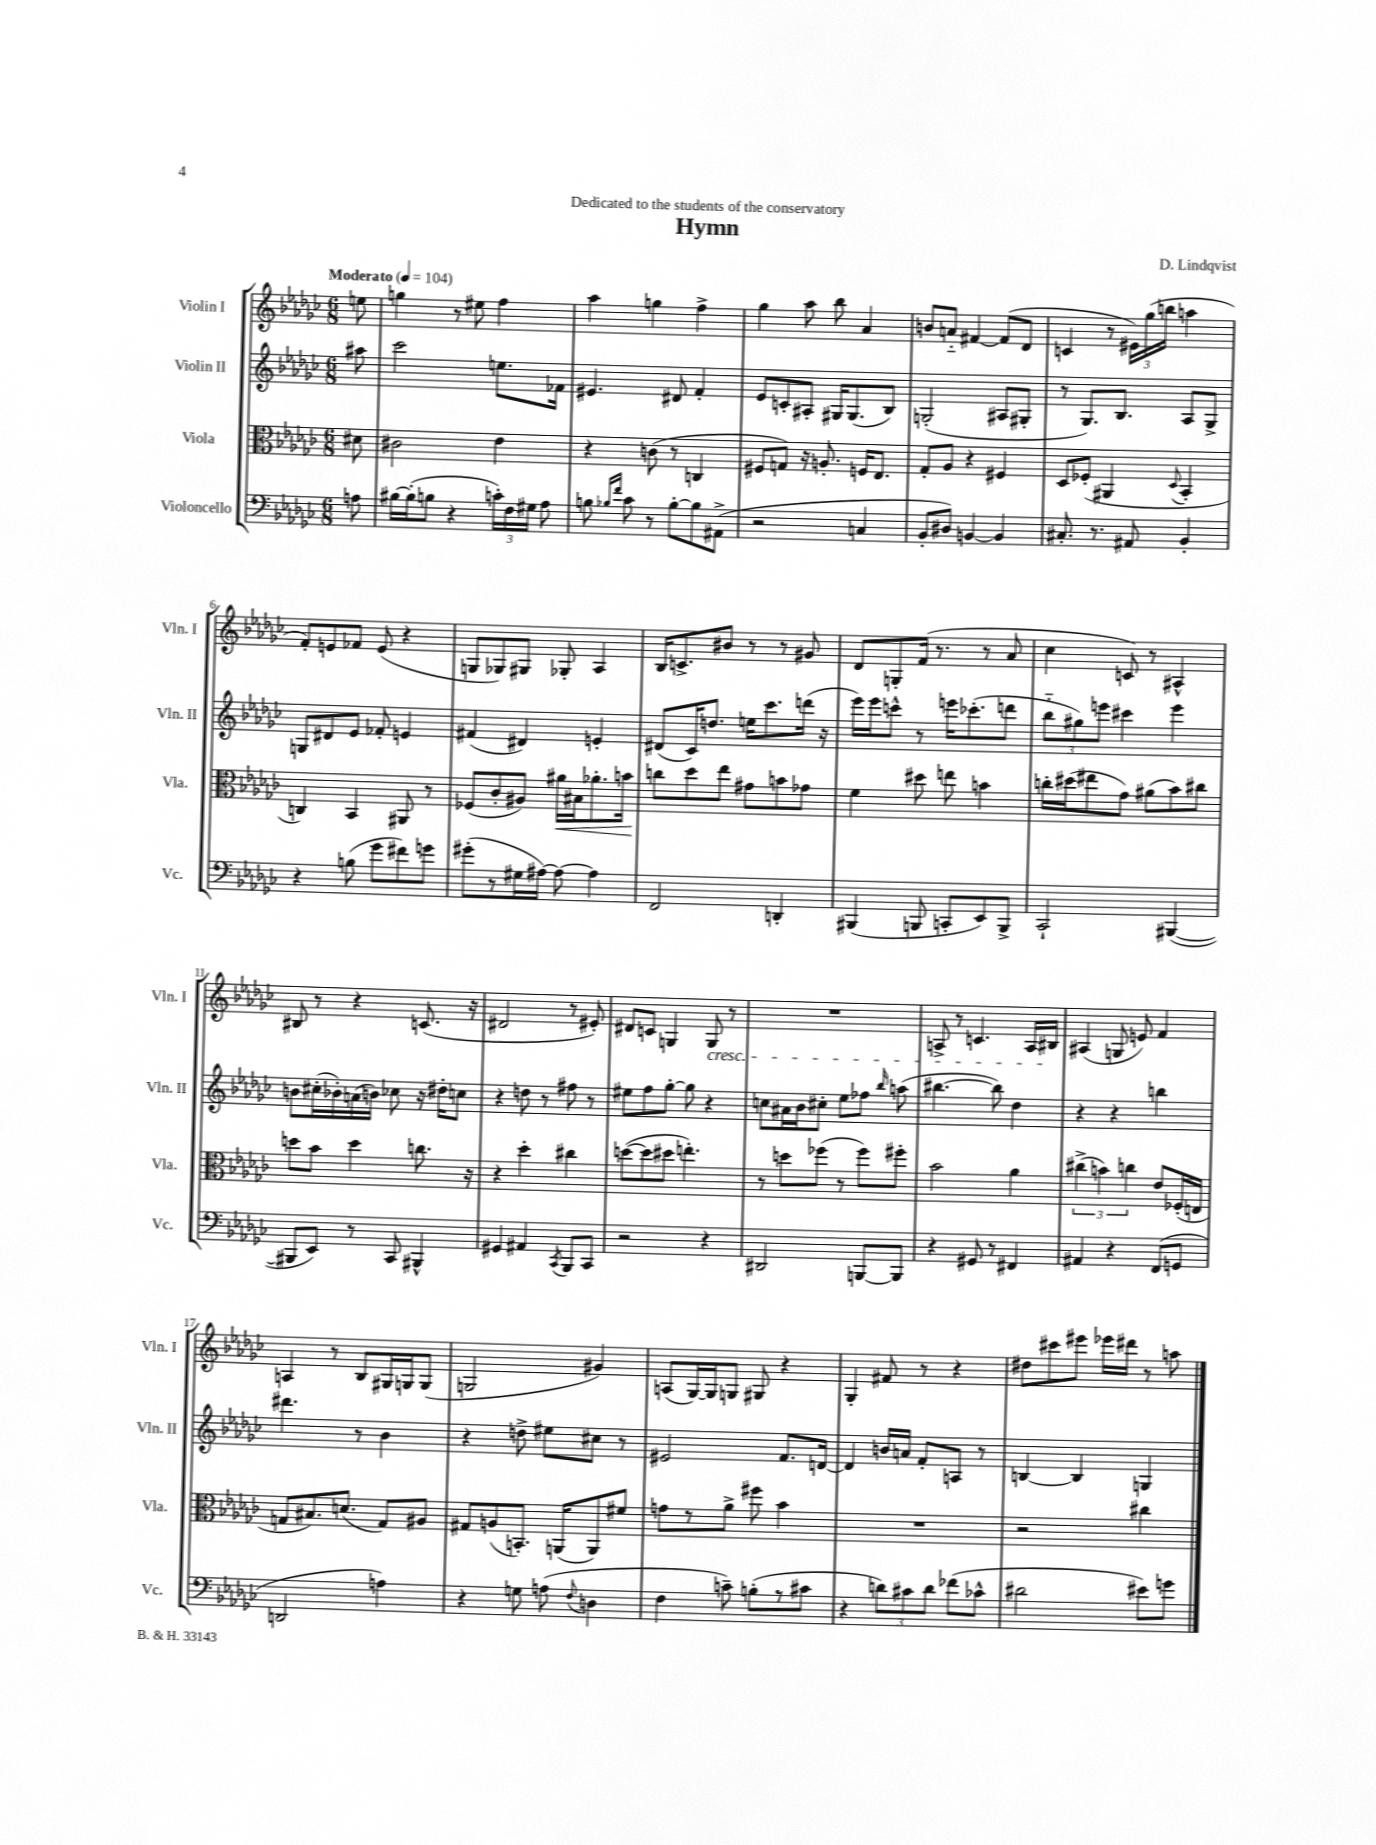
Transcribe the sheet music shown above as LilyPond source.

\header { title = "Hymn" composer = "D. Lindqvist" dedication = "Dedicated to the students of the conservatory" }
<<
\new StaffGroup <<
\new Staff = "s0" \with { instrumentName = "Violin I" shortInstrumentName = "Vln. I" } {
    \clef treble \key ges \major \numericTimeSignature \time 6/8 \partial 8 \tempo "Moderato" 4 = 104
    \autoBeamOff e''8 |
    g''4 r8 eis''8 f''4 |
    aes''4 g''4 f''4-> |
    ges''4 aes''8 bes''8 aes'4 |
    b'8[ a'8]-_ fis'4~ fis'8[( des'8] |
    c'4 r8 \tuplet 3/2 { eis'16[) ges''16( b''16] } a''4 |
    f'8[-.) e'8 fes'8] e'8( r4 |
    g8[ ges8) gis8] ges8-. aes4 |
    bes16[ c'8.-> bis'8] r8 r8 gis'8 |
    des'8[ g8-. f'16]( r8. r8 aes'8 |
    ces''4 c'8) r8 ais4-^ |
    bis8 r8 r4 c'8.( r16 |
    dis'2 r8 eis'8-.) |
    dis'8[ c'8] g4 g8\cresc r8 |
    R2. |
    a8-> r8 c'4. a16[ bis16]\! |
    ais4( g8 e'8) f'4 |
    a4 r8 bes8[ gis16 g16 g8]( |
    g2 gis'4) |
    a8[( ges16~) ges16 g8] gis8 r4 |
    ges4-. fis'8 r8 r4 |
    dis''8[ cis'''8 eis'''8] ees'''16[ dis'''16] r8 a''8 \bar "|." |
}
\new Staff = "s1" \with { instrumentName = "Violin II" shortInstrumentName = "Vln. II" } {
    \clef treble \key ges \major \numericTimeSignature \time 6/8 \partial 8
    \autoBeamOff ais''8 |
    ces'''2 e''8.[ fes'16] |
    eis'4. dis'8 f'4-. |
    ees'8[ c'8-. ais8]-. gis16[ gis8.( bes8]) |
    g2-.( ais8[ gis8]-. |
    r8 ges8.[) bes8.] aes8[ ges8]-> |
    g8[ dis'8 ees'8] fes'8-. e'4 |
    fis'4( dis'4) e'4-. |
    dis'8[( ces'16) d''8.] e''16[ ces'''8. d'''16]( r16 |
    ees'''16[) ees'''16 c'''8]-^ r8 e'''16[ ces'''8.-.( d'''8] |
    \tuplet 3/2 { bes''8[-_ gis''8) e'''8] } cis'''4 e'''4 |
    b'8[ cis''16-.( bes'16-.) a'16( b'16]) ces''8 r16 dis''16[-. c''8] |
    r4 d''8 r8 fis''8 r8 |
    eis''8[ f''8 ges''8]~-. ges''8 r4 |
    c''8[ ais'16 bes'16 cis''8]-. ees''8[ fes''8] \grace { bes''16 } a''8( |
    bis''4.~ bis''8) des''4 |
    r4 r4 b''4 |
    dis'''4. r8 bes'4 |
    r4 d''8-> eis''8[ cis''8] r8 |
    eis'2 f'8.[ d'16]~ |
    d'4 b'16[ a'16] f'8[-. a8] r8 |
    b4~ b4 g4 \bar "|." |
}
\new Staff = "s2" \with { instrumentName = "Viola" shortInstrumentName = "Vla." } {
    \clef alto \key ges \major \numericTimeSignature \time 6/8 \partial 8
    \autoBeamOff dis'8 |
    cis'2 ees'4 |
    r4 c'8( r8 c4 |
    fis8[ g8]) r16 a8.-. f16[ ees8.] |
    ges8[-. aes8] r4 fis4 |
    des8[ fes8]-.( ais,4 \appoggiatura { des8 } bes,4-. |
    c4) bes,4 ais,8 r8 |
    fes8[( ces'8-. ais8]) ais'16[\< bis16 aes'8.-. b'16] |
    c''8[\! des''8 ees''8] gis'8[ b'8 ges'8] |
    f'4 dis''8 e''8 b'4 |
    c''16[-. dis''16( eis''8 ges'8]) ais'8[( bes'8) cis''8] |
    d''8[ bes'8] d''4 c''8. r16 |
    r4 des''4-. cis''4 |
    d''8[~( d''8 dis''8] e''4.-.) |
    r8 d''8[ fes''8]( r8 fes''8[) fis''8]-. |
    bes'2 aes'4 |
    \tuplet 3/2 { cis''4->( b'4) c''4 } ees'8[ fes16-.( e16] |
    g8[ bis8.) d'8.]( g8[) ais8] |
    gis8[ a8( b,8.]-.) a,16[( a,8) fis'8] |
    g'8[ r8 aes'8]-> fis''8 bes'4 |
    R2. |
    r2 cis''4 \bar "|." |
}
\new Staff = "s3" \with { instrumentName = "Violoncello" shortInstrumentName = "Vc." } {
    \clef bass \key ges \major \numericTimeSignature \time 6/8 \partial 8
    \autoBeamOff a8 |
    bis16[~ bis16-.( b8] r4 \tuplet 3/2 { c'16[-.) f16 gis16] } aes8 |
    b8 \grace { bes16[ f'16] } ces'8 r8 bes8[~-. bes8 ais,8]->( |
    r2 c4 |
    bes,8[-. dis8]) b,4~ b,4 |
    cis8.-. r8. ais,8 bes,4-. |
    r4 b8( ges'8[ fis'8) g'8] |
    gis'8[-.( r8 gis16 ais16]~) ais8~ ais4 |
    f,2 d,4-. |
    bis,,4( b,,8 c,8[-. ees,8) b,,8]-> |
    ces,2-! bis,,4~( |
    bis,,8[ ees,8]) r8 ces,8 bis,,4-^ |
    gis,4 ais,4 \acciaccatura { ces,8 } bes,,8[ ces,8] |
    r2 r4 |
    dis,2 b,,8[~ b,,8] |
    r4 gis,8 r8 fis,4 |
    ais,4 r4 f,8[( g,8] |
    d,2 a4) |
    r4 g8 a8( \appoggiatura { f8 } d4 |
    f4 c'8--) b8[-.( r8 cis'8] |
    r4 \tuplet 3/2 { d'8[) cis'8 d'8] } fes'8[( ces'8]-^ |
    dis'2 eis'8[) g'8] \bar "|." |
}
>>
>>
